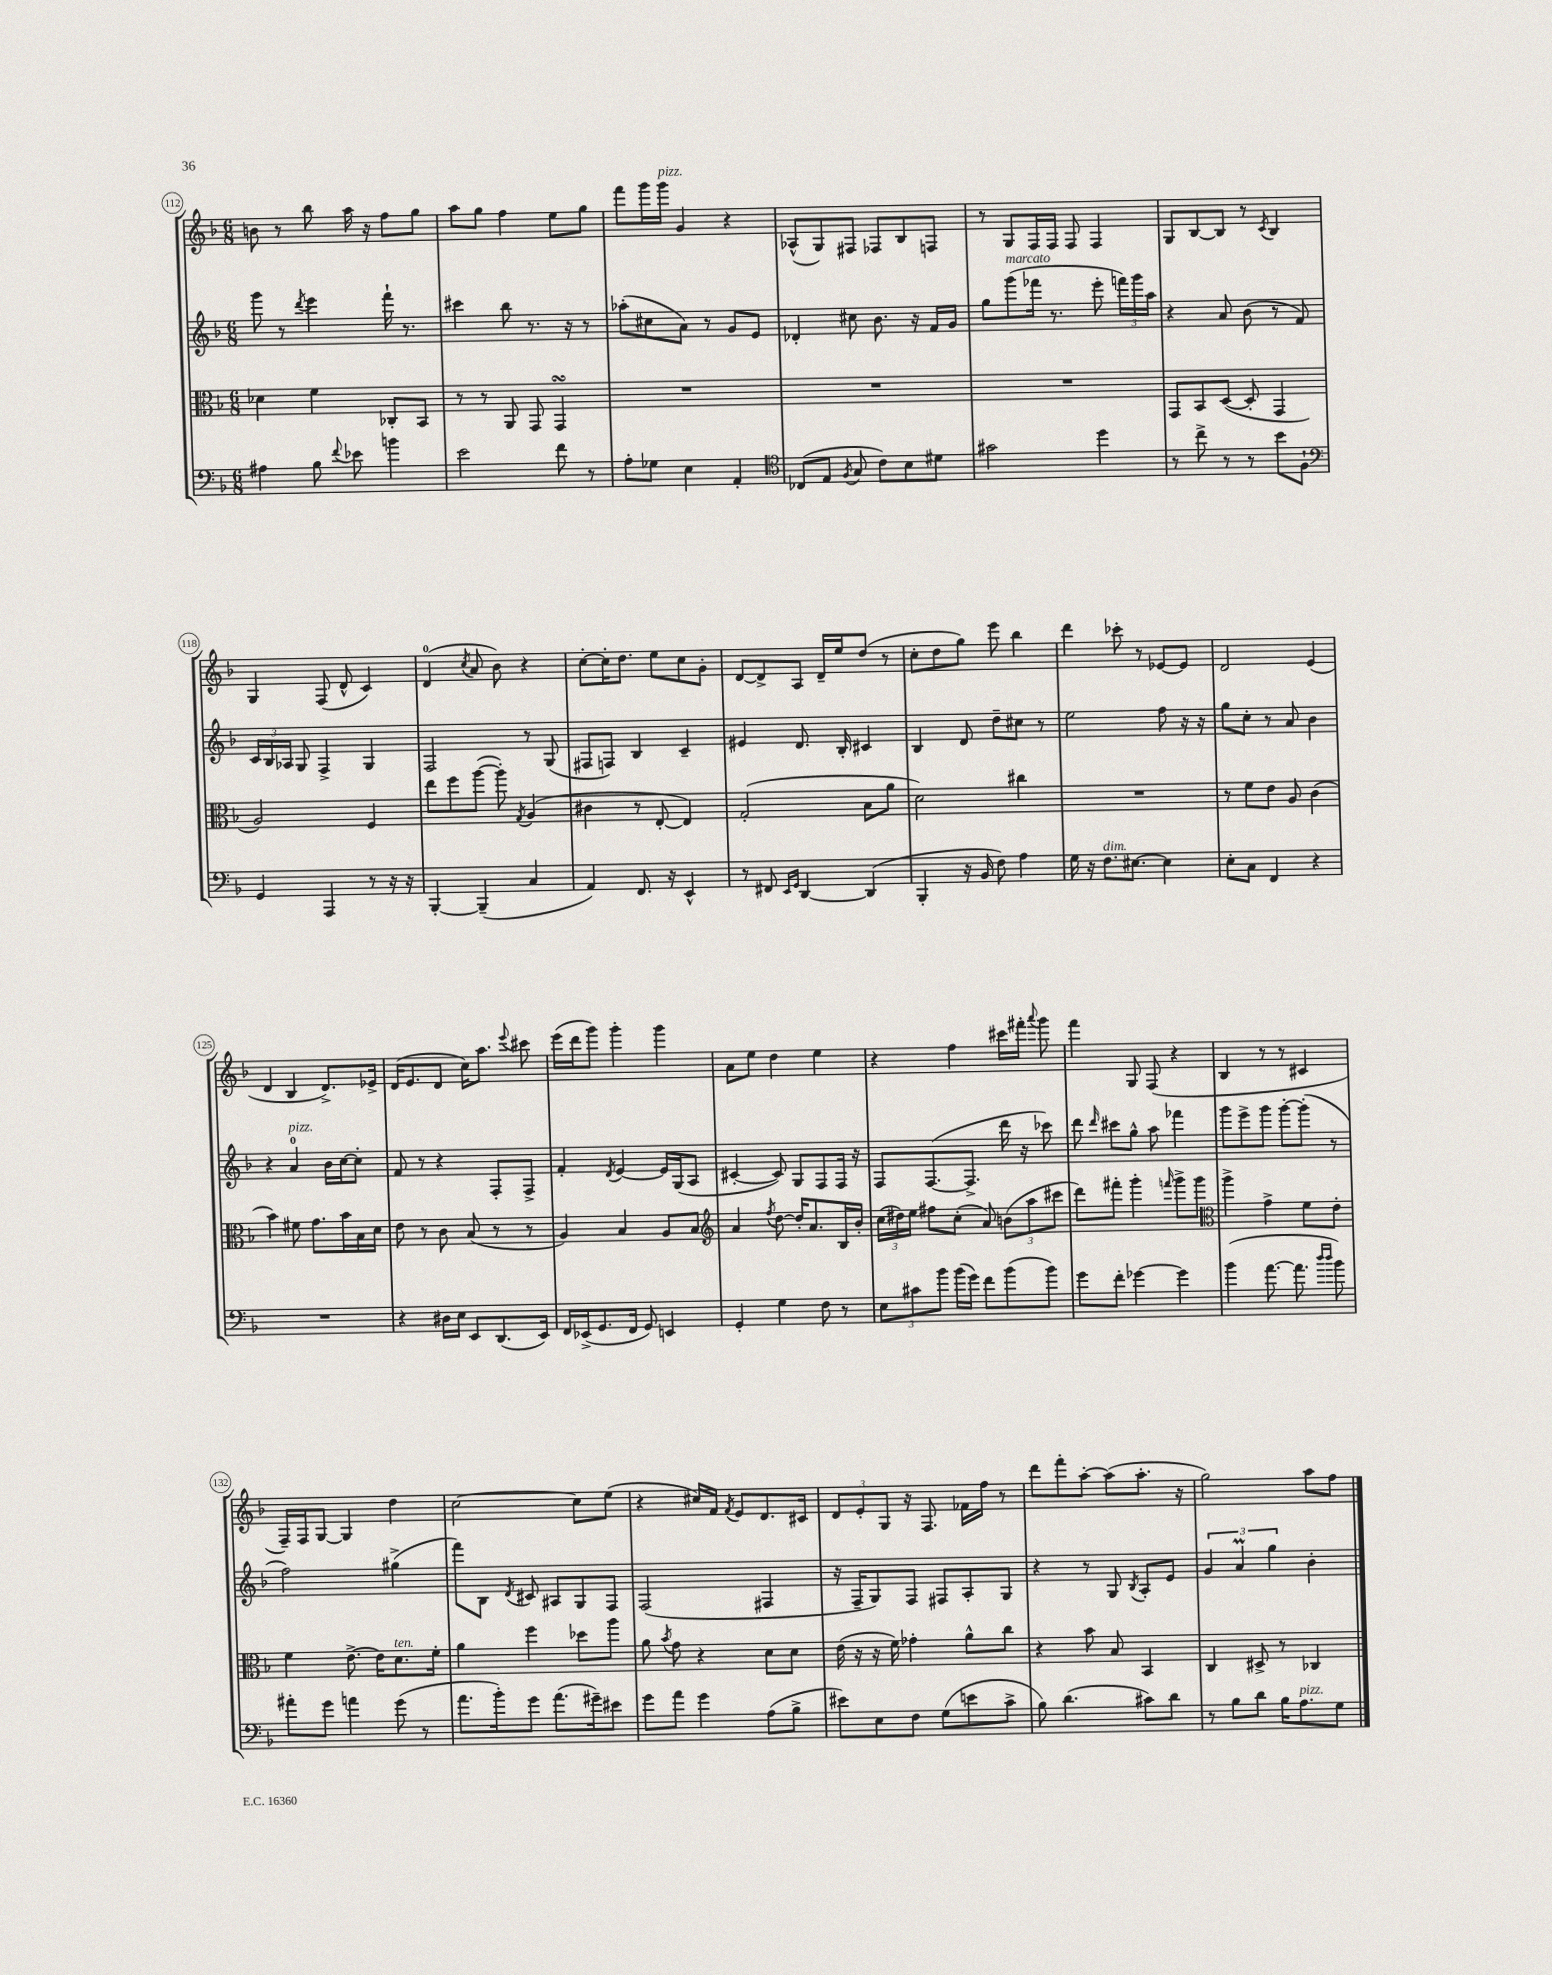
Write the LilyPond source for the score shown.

<<
\new StaffGroup <<
\new Staff = "s0" {
    \clef treble \key f \major \numericTimeSignature \time 6/8
    \autoBeamOff b'8 r8 bes''8 a''16 r16 f''8[ g''8] |
    a''8[ g''8] f''4 e''8[ g''8] |
    f'''8[ g'''16 g'''16]^\markup { \italic "pizz." } g'4 r4 |
    aes8[-^( g8) fis8] fes8[ bes8 f8] |
    r8 g8[ f16 f16] f8 f4 |
    g8[ bes8~ bes8] r8 \acciaccatura { c'8 } bes4 |
    g4 f8( d'8-^ c'4) |
    d'4-0( \acciaccatura { c''8 } a'8 bes'8) r4 |
    c''8[~-. c''16-. d''8.] e''8[ c''8 g'8]-. |
    d'8[~ d'8-> a8] d'16[-- e''16 d''8]( r8 |
    c''8[-. d''8 g''8]) e'''8 bes''4 |
    d'''4 ces'''8-. r8 ees'8[~ ees'8] |
    d'2 e'4( |
    d'4 bes4 d'8.[->) ees'16]-> |
    d'16[( e'8. d'8] c''16[) a''8.] \appoggiatura { e'''8 } cis'''8 |
    e'''16[( d'''16 g'''8]) g'''4-. g'''4 |
    a'8[ e''8] d''4 e''4 |
    r4 f''4 cis'''16[ fis'''16]-. \appoggiatura { a'''8 } g'''8 |
    f'''4 g8 f8( r4 |
    bes4 r8 r8 cis'4 |
    f16[--) f16 g8]~ g4 d''4 |
    c''2~ c''8[ e''8]( |
    r4 cis''16[) f'16] \acciaccatura { f'8 } e'8[ d'8. cis'16] |
    \tuplet 3/2 { d'8[ e'8-. g8] } r16 f8. fes'16[ f''16] r8 |
    d'''8[ f'''8-. a''8]~-. a''8[( a''8.]-. r16 |
    g''2) a''8[ f''8] \bar "|." |
}
\new Staff = "s1" {
    \clef treble \key f \major \numericTimeSignature \time 6/8
    \autoBeamOff g'''8 r8 \acciaccatura { d'''8 } e'''4 f'''16-! r8. |
    cis'''4 bes''8 r8. r16 r8 |
    aes''8[-.( cis''8 a'8]) r8 g'8[ e'8] |
    des'4-. cis''8 bes'8. r16 f'16[ g'16] |
    g''8[ g'''8^\markup { \italic "marcato" }( fes'''16] r8. e'''8-. \tuplet 3/2 { f'''16[) g'''16 a''16] } |
    r4 a'8 bes'8( r8 f'8) |
    \tuplet 3/2 { c'16[ bes16 aes16] } g8 f4-> g4 |
    f2 r8 g8( |
    fis8[ f8]) bes4 c'4-- |
    eis'4 d'8. bes16-. cis'4 |
    bes4 d'8 d''8[-- cis''8] r8 |
    e''2 f''8 r16 r16 |
    g''8[ c''8]-. r8 a'8 bes'4 |
    r4 a'4-0^\markup { \italic "pizz." } bes'16[ c''16~ c''8]-. |
    f'8 r8 r4 f8[-. f8]-> |
    f'4-. \acciaccatura { d'8 } e'4~ e'16[ g16( a8] |
    cis'4~-. cis'8) g8[ f8 f16] r16 |
    f8[ f8.~( f8.]-> d'''16 r16 ces'''8) |
    d'''8 \grace { d'''16 } cis'''8[ g''8]-^ a''8 fes'''4 |
    g'''8[ e'''8-> g'''8] g'''8[~-. g'''8]-.( r8 |
    f''2) gis''4->( |
    f'''8[) bes8] \acciaccatura { d'8 } cis'8 ais8[ g8 f8] |
    f2( fis4 |
    r16 f16[-- g8) f8] fis8[ a8-. g8] |
    r4 r8 g8 \acciaccatura { bes8 } a8[-. e'8] |
    \tuplet 3/2 { g'4 a'4\prall g''4 } bes'4-. \bar "|." |
}
\new Staff = "s2" {
    \clef alto \key f \major \numericTimeSignature \time 6/8
    \autoBeamOff des'4 f'4 ces8[-. bes,8] |
    r8 r8 a,8 g,8 g,4\turn |
    R2. |
    R2. |
    R2. |
    g,8[ bes,8 d8]~( d8-. g,4 |
    a2) f4 |
    e''8[ f''8 a''8]~( a''8-.) \acciaccatura { g8 } a4( |
    cis'4 r8 e8~-. e4) |
    g2-.( bes8[ a'8] |
    d'2) cis''4 |
    R2. |
    r8 f'8[ e'8] a8 c'4( |
    bes'4) fis'8 g'8.[ bes'16 bes16 d'16] |
    e'8 r8 c'8 bes8( r8 r8 |
    a4) bes4 a8[ bes8] |
    \clef treble a'4 \acciaccatura { f''8 } d''8~ d''16[-. a'8. bes16 bes'16]-. |
    \tuplet 3/2 { c''16[( dis''16) e''16] } fis''8[ c''8]-.( a'8) \tuplet 3/2 { b'8[( a''8 cis'''8] } |
    d'''8[) fis'''8]-. g'''4-. \grace { f'''16 } g'''8[-> g'''8] |
    \clef alto a''4-> g'4-> f'8[ e'8]-. |
    f'4 e'8.~-> e'16[ d'8.^\markup { \italic "ten." } f'16]-. |
    a'4 f''4 des''8[ a''8] |
    a'8 \acciaccatura { bes'8 } g'8 r4 d'8[ d'8] |
    e'16( r16 r16 f'16) ges'4-. a'8[-^ c''8] |
    r4 bes'8 bes8 bes,4 |
    c4 dis8-> r8 ces4 \bar "|." |
}
\new Staff = "s3" {
    \clef bass \key f \major \numericTimeSignature \time 6/8
    \autoBeamOff ais4 bes8 \appoggiatura { f'8 } ees'8 b'4 |
    e'2 f'8 r8 |
    a8[-. ges8] e4 a,4-. |
    \clef tenor ces8[( e8] \acciaccatura { f8 } g8 c'8[) bes8 dis'8] |
    gis'2 d''4 |
    r8 c''8-> r8 r8 bes'8[ f8]-! |
    \clef bass g,4 a,,4 r8 r16 r16 |
    bes,,4~-. bes,,4--( c4 |
    a,4) f,8. r16 e,4-^ |
    r8 fis,8 \grace { e,16[ g,16] } d,4~ d,4( |
    bes,,4-. r16 bes,16 f8) a4 |
    g16 r16 f8.[^\markup { \italic "dim." } eis8.]~ eis4 |
    e8[-. c8] f,4 r4 |
    R2. |
    r4 dis16[ e16] e,8[ d,8.( e,16]) |
    f,16[ ees,16->( g,8. f,16] g,8) e,4 |
    g,4-. g4 f8 r8 |
    \tuplet 3/2 { e8[ cis'8 bes'8] } bes'16[( g'16]) f'8[ bes'8( bes'8]) |
    g'8[ f'8]-. ges'4~ ges'4 |
    bes'4( a'8.~ a'8. \grace { d''16[ d''16] } bes'8) |
    ais'8[-. g'8] a'4 g'8( r8 |
    a'8.[ bes'16-.) g'8] a'8.[( gis'16--) eis'8] |
    g'8[ a'8] g'4 a8[( bes8]-> |
    eis'8[) e8 f8] g8[( e'8 c'8]-> |
    bes8) d'4.( cis'8[) d'8] |
    r8 bes8[ d'8] bes16[ a8.^\markup { \italic "pizz." } g8] \bar "|." |
}
>>
>>
\layout { \context { \Score currentBarNumber = #112 \override BarNumber.stencil = #(make-stencil-circler 0.1 0.3 ly:text-interface::print) } }
